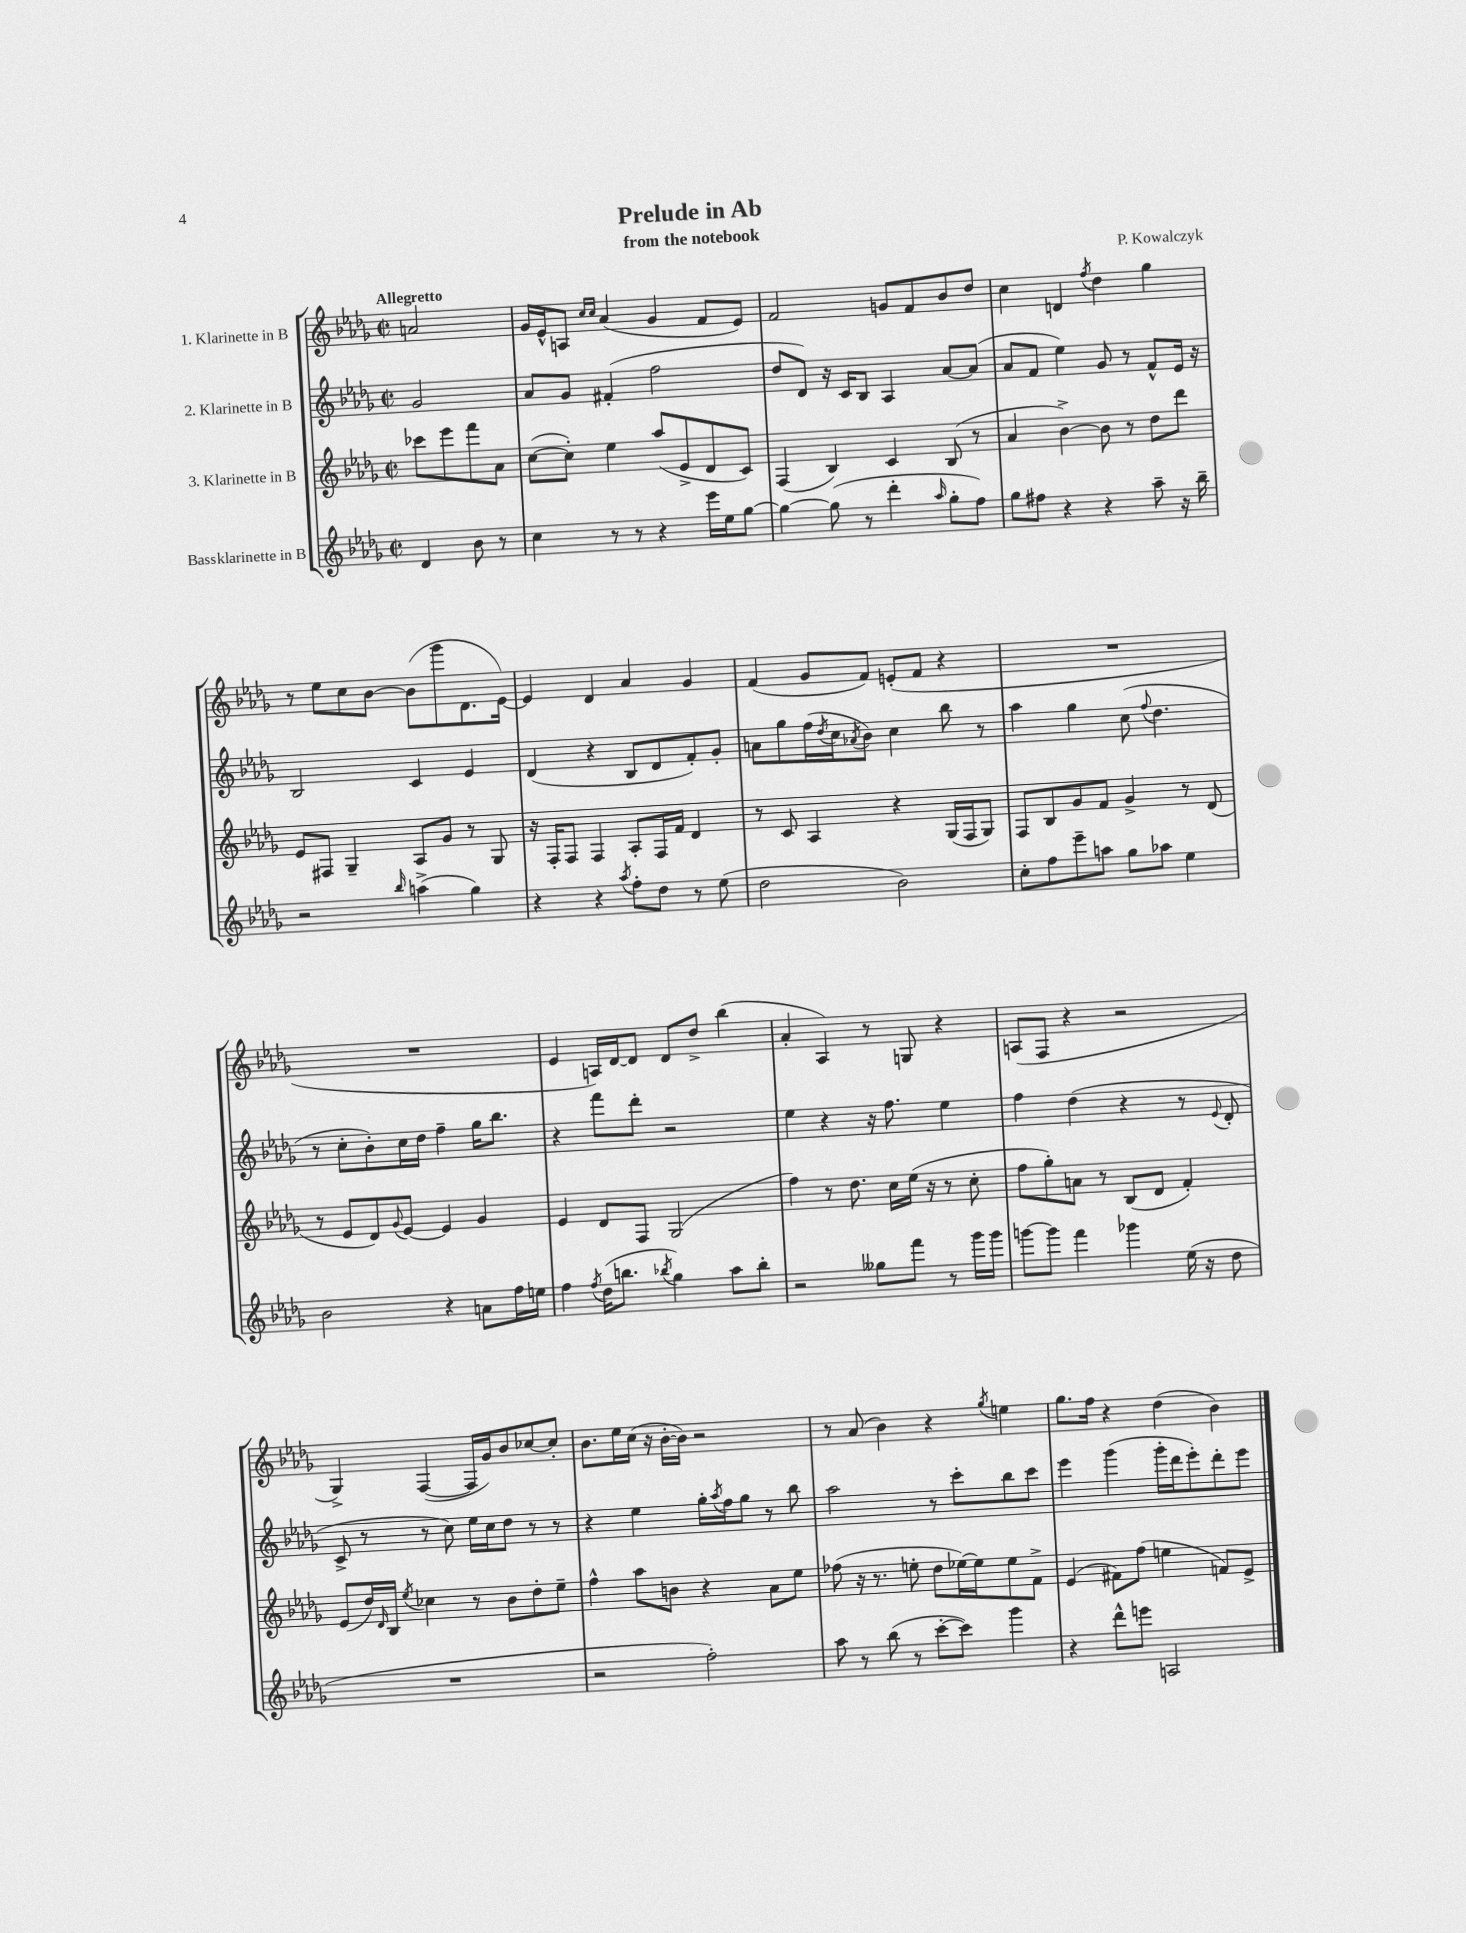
\header { title = "Prelude in Ab" composer = "P. Kowalczyk" subtitle = "from the notebook" }
<<
\new StaffGroup <<
\new Staff = "s0" \with { instrumentName = "1. Klarinette in B" } {
    \clef treble \key des \major \defaultTimeSignature \time 2/2 \partial 2 \tempo "Allegretto"
    a'2 |
    ges'16 ees'16-^ a8 \grace { c''16 c''16 } aes'4( ges'4 f'8 ees'8) |
    f'2 g'8 f'8 bes'8 des''8 |
    c''4 d'4 \acciaccatura { f''8 } des''4 ges''4 |
    r8 ees''8 c''8 bes'8~ bes'8( ges'''8 des'8. ees'16~) |
    ees'4 des'4 aes'4 ges'4 |
    f'4( ges'8 f'8) e'8-.( f'8 r4 |
    R1 |
    R1 |
    ees'4 a16) des'16~ des'8 des'8 des''8-> bes''4( |
    aes'4-. aes4) r8 g8 r4 |
    a8( f8 r4 r2 |
    ges4->) f4~( f16 ges'16) bes'8 ces''8~ ces''8-. |
    bes'8. ees''16 c''16( r16 bes'16~-. bes'16) r2 |
    r8 aes'8( bes'4) r4 \acciaccatura { ges''8 } e''4 |
    ges''8. f''16 r4 des''4( bes'4) \bar "|." |
}
\new Staff = "s1" \with { instrumentName = "2. Klarinette in B" } {
    \clef treble \key des \major \defaultTimeSignature \time 2/2 \partial 2
    ges'2 |
    aes'8 ges'8 fis'4-.( f''2 |
    des''8 des'8) r16 c'16 bes8 aes4 aes'8~ aes'8( |
    aes'8 f'8 ees''4) ges'8 r8 f'8-^ ees'16 r16 |
    bes2 c'4 ees'4 |
    des'4( r4 bes8 des'8 f'8-.) ges'8-. |
    a'8 ges''8 f''16( \acciaccatura { des''8 } c''16 \acciaccatura { aes'8 } bes'8) c''4 bes''8 r8 |
    aes''4 ges''4 c''8( \appoggiatura { f''8 } des''4. |
    r8 c''8-. bes'8-.) c''16 des''16 f''4-- ges''16 bes''8. |
    r4 f'''8 des'''8-. r2 |
    ees''4 r4 r16 f''8. ees''4 |
    f''4 des''4( r4 r8 \appoggiatura { ees'8 } des'8-. |
    c'8-> r8 r8 c''8) ees''16 c''16 des''8 r8 r8 |
    r4 ees''4 ges''16-. \acciaccatura { aes''8 } f''16 ges''8 r8 bes''8 |
    aes''2 r8 c'''8-. bes''8 c'''8 |
    ees'''4 ges'''4( ges'''16-. des'''16 ees'''8-.) des'''8-. ees'''8 \bar "|." |
}
\new Staff = "s2" \with { instrumentName = "3. Klarinette in B" } {
    \clef treble \key des \major \defaultTimeSignature \time 2/2 \partial 2
    ces'''8 ees'''8 f'''8 aes'8 |
    c''8~( c''8-.) ees''4 aes''8( ees'8-> des'8 c'8) |
    f4( bes4) c'4 bes8( r8 |
    aes'4 bes'4~->) bes'8 r8 des''8 des'''8 |
    ees'8 fis8 ges4-- aes8 ges'8 r8 ges8 |
    r16 f16-. f8 f4 aes8-. f16 f'16 des'4 |
    r8 c'8 aes4 r4 ges16( f16 ges8) |
    f8 bes8 ges'8 f'8 ges'4-> r8 des'8( |
    r8 ees'8 des'8) \appoggiatura { ges'8 } ees'8~ ees'4 ges'4 |
    ees'4 des'8 f8 ges2( |
    f''4) r8 des''8. c''16 ees''16( r16 r8 c''8-. |
    f''8 ges''8-.) a'8 r8 bes8( des'8 f'4-.) |
    ees'8( des''16) \grace { des'16 } bes16 \acciaccatura { ees''8 } ces''4 r8 bes'8 des''8-. ees''8-- |
    f''4-^ aes''8 b'8 r4 aes'8 ees''8 |
    fes''8( r16 r8. e''8-. des''8 ees''16~) ees''16 ees''8 f'8-> |
    ees'4( fis'8) f''8( e''4 f'8) ees'8-> \bar "|." |
}
\new Staff = "s3" \with { instrumentName = "Bassklarinette in B" } {
    \clef treble \key des \major \defaultTimeSignature \time 2/2 \partial 2
    des'4 bes'8 r8 |
    c''4 r8 r8 r4 ees'''16 ees''16 ges''8~ |
    ges''4~ ges''8( r8 des'''4-. \grace { aes''16 } ges''8-. f''8) |
    ges''8 fis''8 r4 r4 aes''8-- r16 bes''16-- |
    r2 \grace { bes''16 } a''4->( ges''4) |
    r4 r4 \acciaccatura { aes''8 } f''8-. des''8 r8 ees''8( |
    des''2 bes'2) |
    c''8-. f''8 ees'''8-- a''8 ges''8 aes''8 ees''4 |
    bes'2 r4 a'8 f''16 e''16 |
    f''4 \acciaccatura { f''8 } des''16( b''8. \acciaccatura { bes''8 } ges''4) aes''8 bes''8-. |
    r2 geses''8 f'''8 r8 ges'''16 ges'''16 |
    g'''8~ g'''8 f'''4 ges'''4 ees''16( r16 des''8 |
    R1 |
    r2 f''2-.) |
    aes''8 r8 bes''8( r8 c'''8~-. c'''8) ges'''4 |
    r4 des'''8-^ e'''8 a2 \bar "|." |
}
>>
>>
\layout { \context { \Score \remove "Bar_number_engraver" } }
